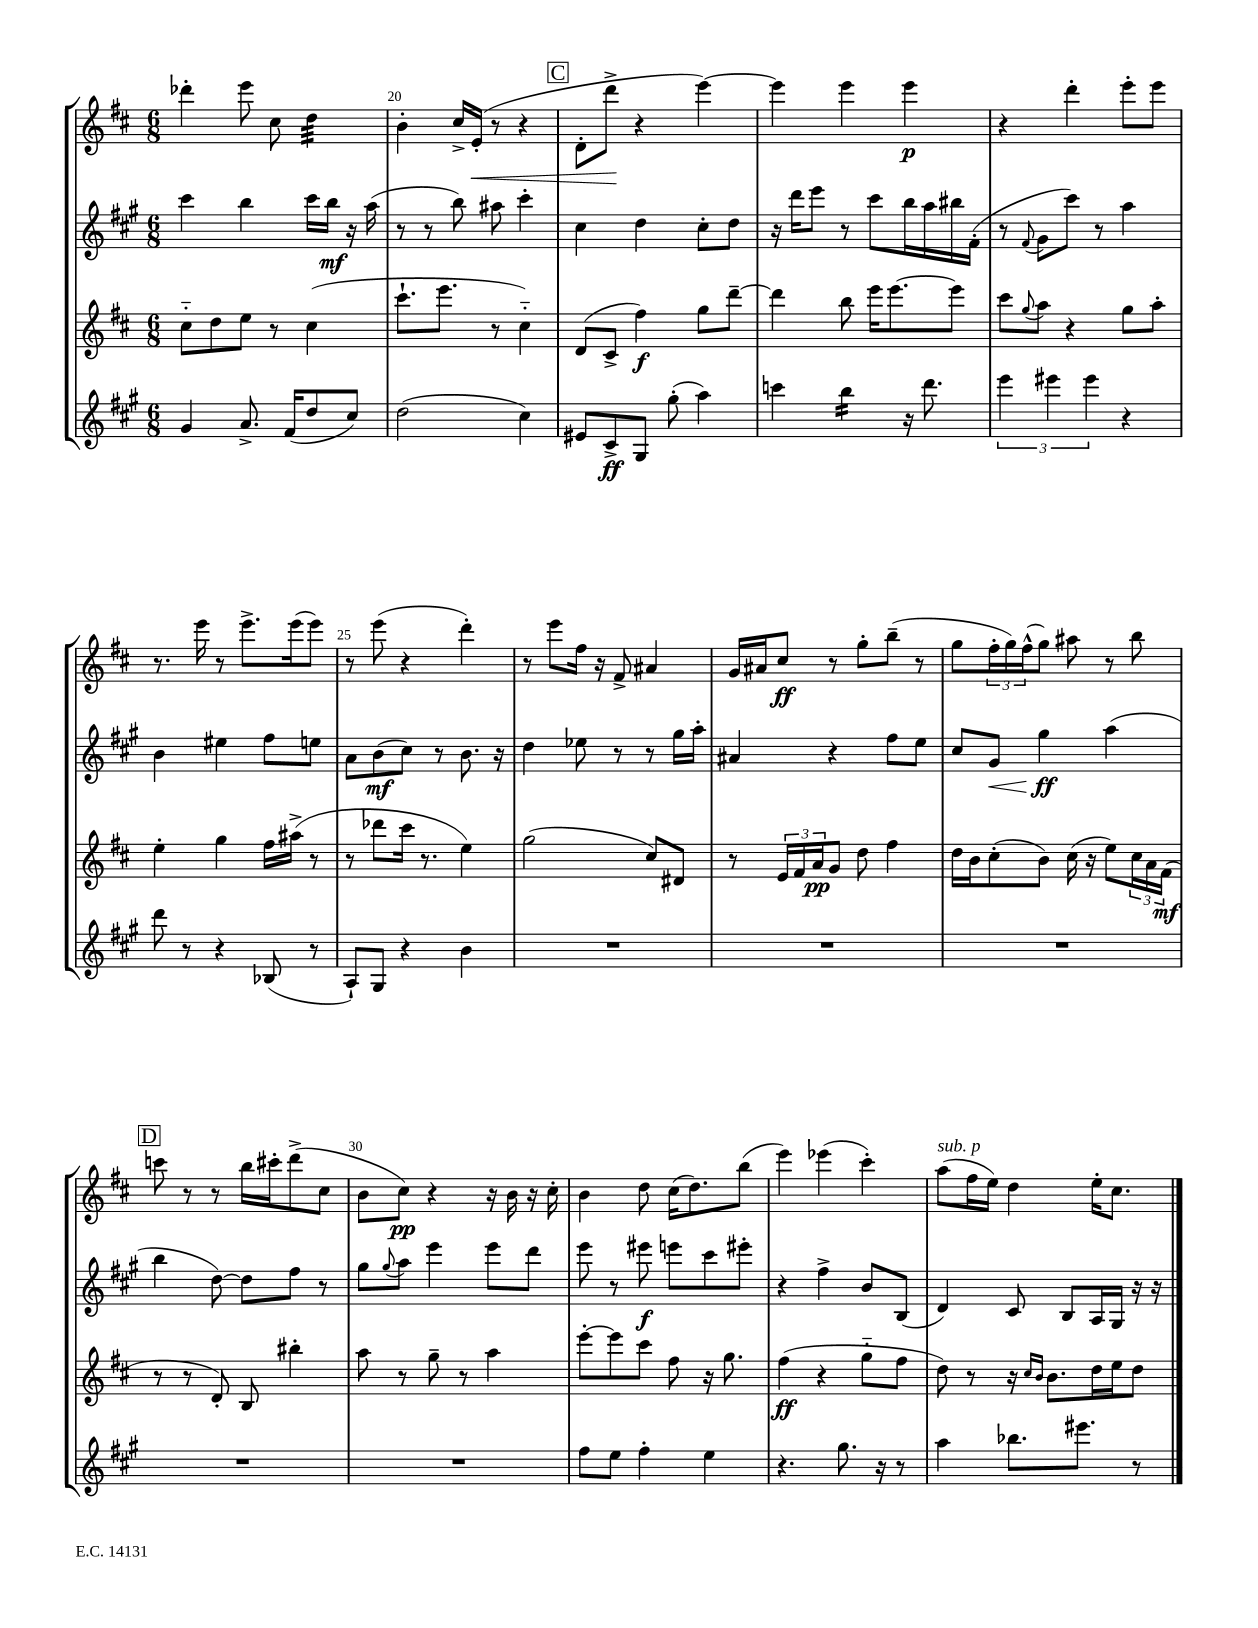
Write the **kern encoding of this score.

**kern	**kern	**kern	**kern
*staff4	*staff3	*staff2	*staff1
*clefG2	*clefG2	*clefG2	*clefG2
*k[f#c#g#]	*k[f#c#]	*k[f#c#g#]	*k[f#c#]
*M6/8	*M6/8	*M6/8	*M6/8
4g#	8cc#'~	4ccc#	4ddd-'
.	8dd	.	.
8.a^	8ee	4bb	8eee
.	8r	.	8cc#
(16f#	.	.	.
8dd	(4cc#	16ccc#	4dd
.	.	16bb	.
8cc#)	.	16r	.
.	.	(16aa	.
=	=	=	=
(2dd	8.ccc#`	8r	4b'
.	.	8r	.
.	8.eee	.	.
.	.	8bb)	16cc#^
.	.	.	(16e'
.	8r	8aa#	8r
4cc#)	4cc#'~)	4ccc#'	4r
=	=	=	=
8e#	(8d	4cc#	8d'
8c#^	8c#^	.	8ddd^
8G#	4ff#)	4dd	4r
(8gg#'	.	.	.
4aa)	8gg	8cc#'	[4eee)
.	[8ddd~	8dd	.
=	=	=	=
4ccc	4ddd]	16r	4eee]
.	.	16ddd	.
.	.	8eee	.
4bb	8bb	8r	4eee
.	16eee	8ccc#	.
.	[8.eee	.	.
16r	.	16bb	4eee
8.ddd	.	16aa	.
.	8eee]	16bb#	.
.	.	(16f#'	.
=	=	=	=
6eee	8ccc#	8r	4r
.	8qqgg	8qqf#	.
.	8aa	8g#	.
6eee#	.	.	.
.	4r	8ccc#)	4ddd'
6eee#	.	.	.
.	.	8r	.
4r	8gg	4aa	8eee'
.	8aa'	.	8eee
=	=	=	=
8ddd	4ee'	4b	8.r
8r	.	.	.
.	.	.	16eee
4r	4gg	4ee#	8r
.	.	.	8.eee^
(8B-	16ff#	8ff#	.
.	(16aa#^	.	(16eee
8r	8r	8ee	8eee)
=	=	=	=
8A`)	8r	8a	8r
8G#	8ddd-	(8b	(8eee
4r	16ccc#	8cc#)	4r
.	8.r	.	.
.	.	8r	.
4b	4ee)	8.b	4ddd')
.	.	16r	.
=	=	=	=
2.r	(2gg	4dd	8r
.	.	.	8eee
.	.	8ee-	16ff#
.	.	.	16r
.	.	8r	8f#^
.	8cc#)	8r	4a#
.	8d#	16gg#	.
.	.	16aa'	.
=	=	=	=
2.r	8r	4a#	16g
.	.	.	16a#
.	24e	.	8cc#
.	24f#	.	.
.	24a	.	.
.	8g	4r	8r
.	8dd	.	8gg'
.	4ff#	8ff#	(8bb~
.	.	8ee	8r
=	=	=	=
2.r	16dd	8cc#	8gg
.	16b	.	.
.	(8cc#'	8g#	24ff#'
.	.	.	24gg)
.	.	.	(24ff#^^
.	8b)	4gg#	8gg)
.	(16cc#	.	8aa#
.	16r	.	.
.	8ee)	(4aa	8r
.	24cc#	.	8bb
.	24a	.	.
.	(24f#	.	.
=	=	=	=
2.r	8r	4bb	8ccc
.	8r	.	8r
.	8d')	[8dd)	8r
.	8B	8dd]	16bb
.	.	.	16ccc#'
.	4bb#'	8ff#	(8ddd^
.	.	8r	8cc#
=	=	=	=
2.r	8aa	8gg#	8b
.	.	8qqgg#	.
.	8r	8aa	8cc#)
.	8gg~	4eee	4r
.	8r	.	.
.	4aa	8eee	16r
.	.	.	16b
.	.	8ddd	16r
.	.	.	16cc#'
=	=	=	=
8ff#	[8eee'	8eee	4b
8ee	8eee]	8r	.
4ff#'	8ccc#	8eee#	8dd
.	8ff#	8eee	(16cc#
.	.	.	8.dd)
4ee	16r	8ccc#	.
.	8.gg	.	.
.	.	8eee#'	(8bb
=	=	=	=
4.r	(4ff#	4r	4eee)
.	4r	4ff#^	(4eee-
8.gg#	.	.	.
.	8gg'~	8b	4ccc#')
16r	.	.	.
8r	8ff#	(8B	.
=	=	=	=
4aa	8dd)	4d)	(8aa
.	8r	.	16ff#
.	.	.	16ee)
8.bb-	16r	8c#	4dd
.	16qqcc#	.	.
.	16qqb	.	.
.	8.b	.	.
.	.	8B	.
8.eee#	.	.	.
.	16dd	16A	16ee'
.	16ee	16G#	8.cc#
8r	8dd	16r	.
.	.	16r	.
==	==	==	==
*-	*-	*-	*-
